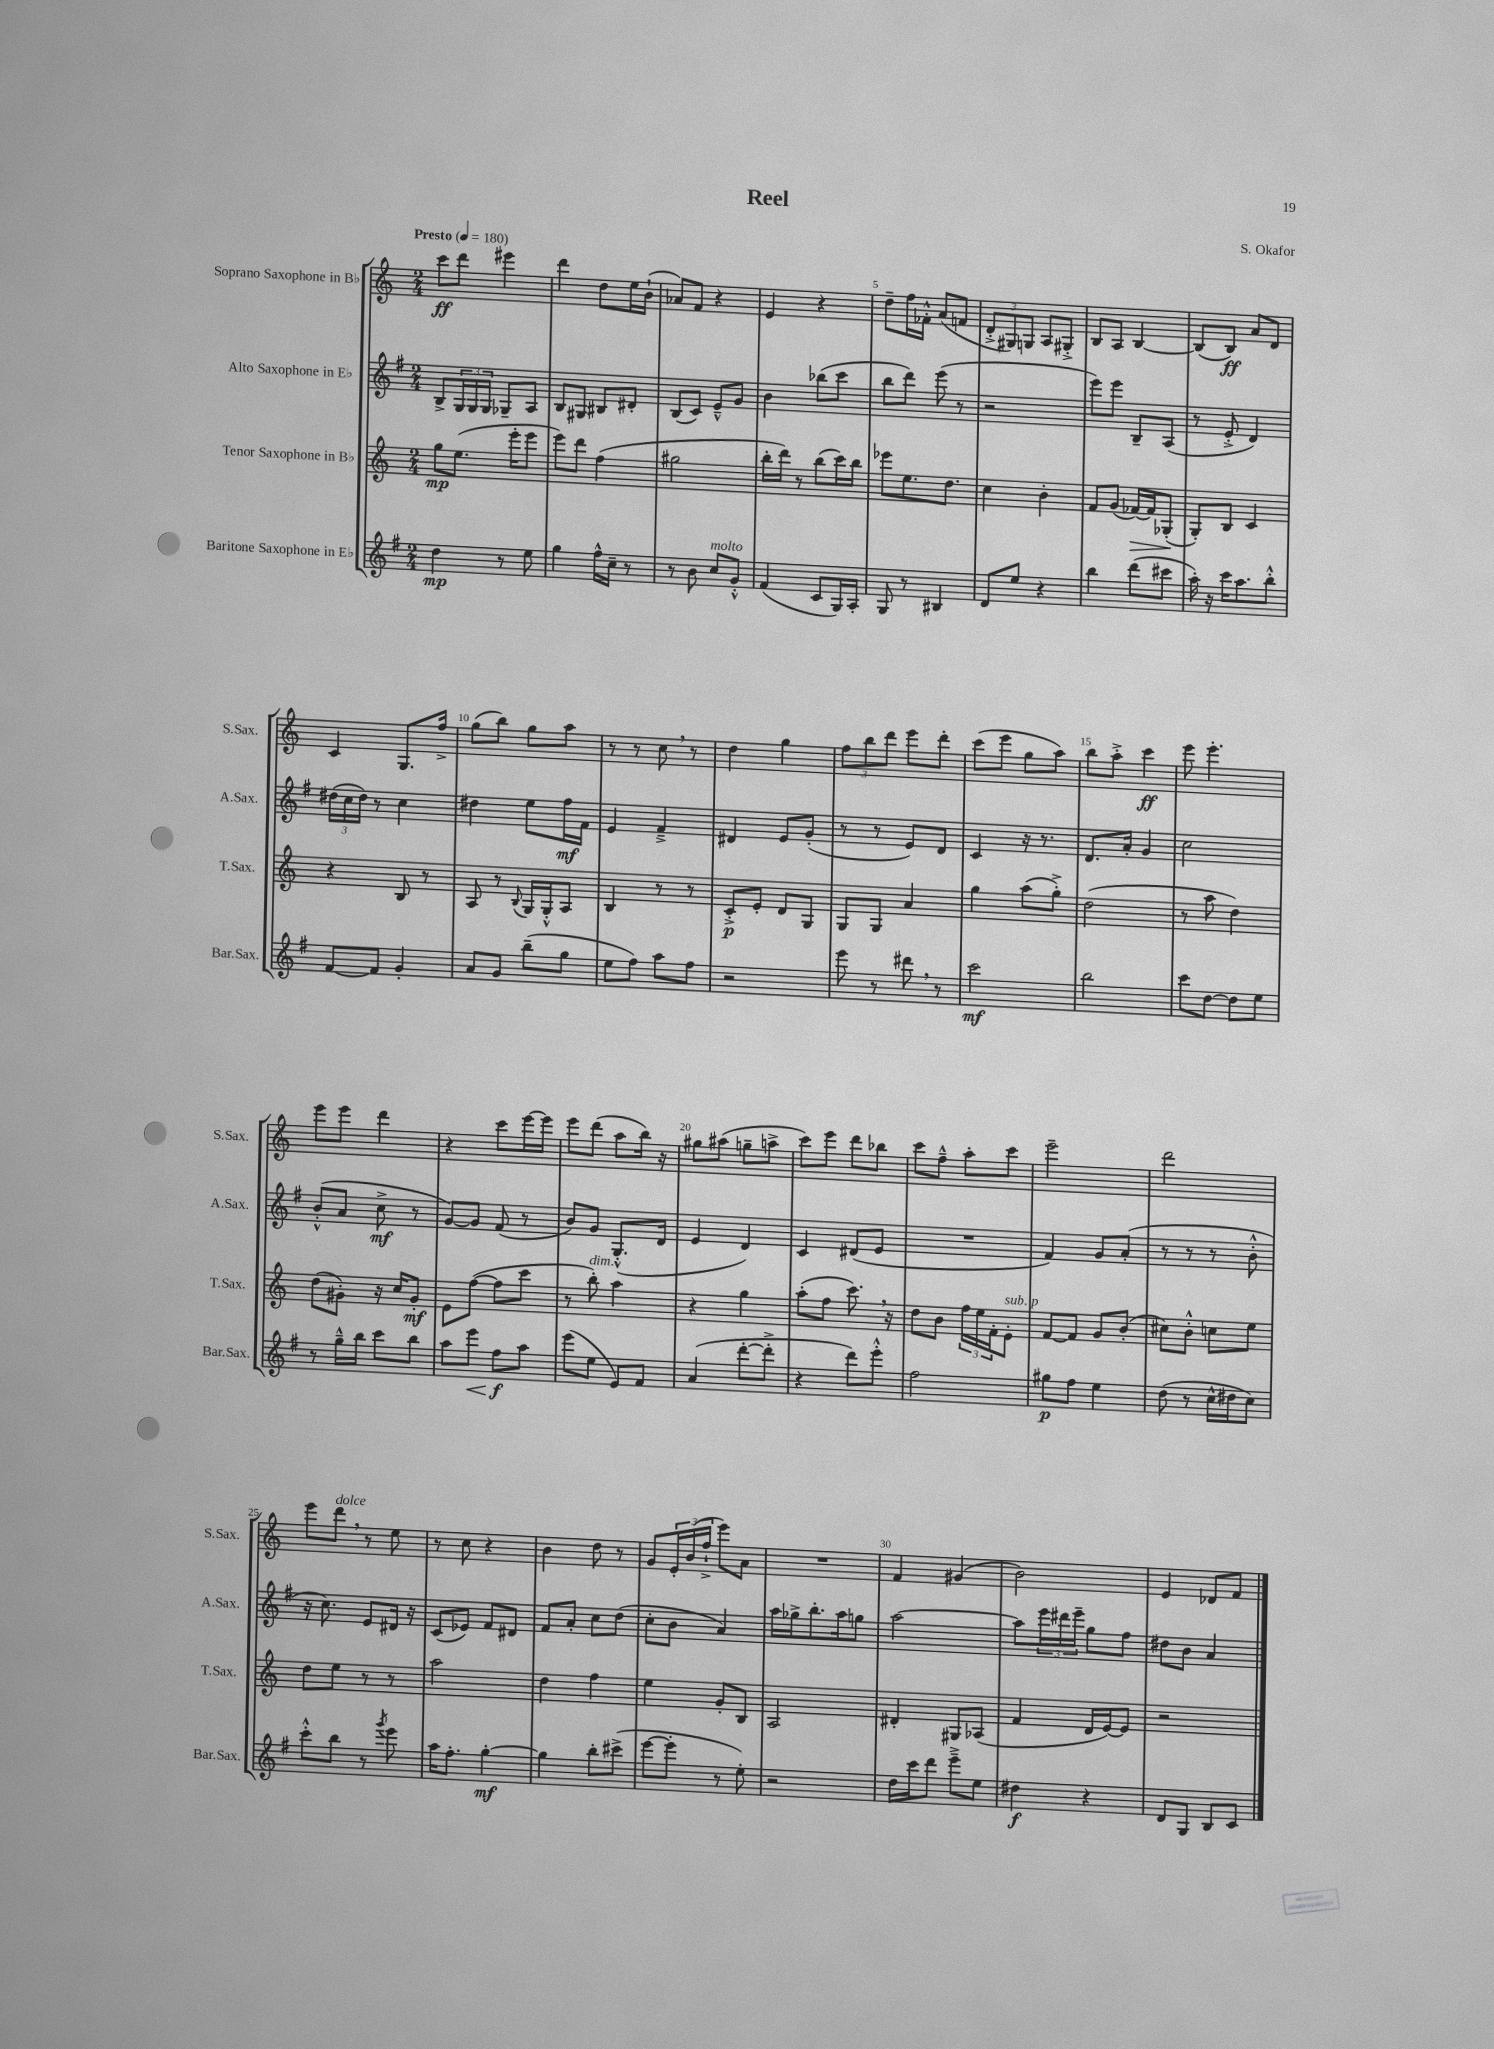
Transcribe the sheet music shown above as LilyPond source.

\header { title = "Reel" composer = "S. Okafor" }
<<
\new StaffGroup <<
\new Staff = "s0" \with { instrumentName = "Soprano Saxophone in Bb" shortInstrumentName = "S.Sax." } {
    \clef treble \key c \major \numericTimeSignature \time 2/4 \tempo "Presto" 4 = 180
    c'''8\ff d'''8 eis'''4 |
    d'''4 d''8 e''16 b'16-!( |
    aes'8) f'8 r4 |
    e'4 r4 |
    d''8-- f''16 fes'16-.-^ a'8( f'8 |
    \tuplet 3/2 { d'8-.-> gis8) g8 } a8 gis8-.-> |
    b8 a8 b4~ |
    b8( b8\ff) a'8 d'8 |
    c'4 g8. f''16-> |
    g''8( b''8) g''8 a''8 |
    r8 r8 c''8 \breathe r8 |
    d''4 g''4 |
    \tuplet 3/2 { f''8 b''8 d'''8 } e'''8 d'''8-. |
    c'''8( e'''8 g''8 a''8) |
    b''8 a''8-.-> c'''4\ff |
    e'''8 e'''4.-. |
    e'''8 e'''8 d'''4 |
    r4 c'''8 e'''16~ e'''16 |
    e'''8 d'''8( a''8 b''16) r16 |
    gis''8 ais''8( g''8-- a''8-> |
    c'''8) e'''8 d'''8 bes''8 |
    c'''8 f''8---^ a''8-. c'''8 |
    e'''2-- |
    d'''2 |
    e'''8 d'''8^\markup { \italic "dolce" } \breathe r8 e''8 |
    r8 c''8 r4 |
    b'4 d''8 r8 |
    g'8 \tuplet 3/2 { e'16-. b'16( f''16-!-> } e'''8) a'8 |
    R2 |
    f'4 gis'4( |
    b'2) |
    e'4 des'8 f'8 \bar "|." |
}
\new Staff = "s1" \with { instrumentName = "Alto Saxophone in Eb" shortInstrumentName = "A.Sax." } {
    \clef treble \key g \major \numericTimeSignature \time 2/4
    b8-> \tuplet 3/2 { g16 g16 g16 } ges8-- a8 |
    b8 gis8 bis8 dis'8-. |
    b8( c'8) e'8---^ g'8 |
    b'4 bes''8( c'''8 |
    b''8 d'''8) e'''8( r8 |
    r2 |
    e'''8) e'''8 b8-- a8( |
    r8 e'8-.-> d'4) |
    \tuplet 3/2 { dis''16( c''16 dis''16) } r8 c''4 |
    dis''4 e''8 fis''16\mf fis'16 |
    e'4 fis'4---> |
    dis'4 e'8 g'8-.( |
    r8 r8 e'8) d'8 |
    c'4 r16 r8. |
    d'8. a'16-. g'4 |
    c''2 |
    b'8-.-^( a'8 c''8->\mf r8 |
    g'8~) g'8 fis'8( r8 |
    b'8) g'8 g8.-.-^( d'16 |
    e'4 d'4) |
    c'4 dis'8( e'8 |
    R2 |
    fis'4) g'8 a'8-.( |
    r8 r8 r8 b'8-.-^ |
    r16 c''8.) e'8 dis'16 r16 |
    c'8( ees'8) fis'8 dis'8 |
    fis'8 a'8-. c''8 d''8( |
    c''8-. b'8 a'4) |
    a''16 ges''16-> b''8.-. a''16 g''8 |
    a''2~ |
    a''8 \tuplet 3/2 { e'''16 dis'''16 e'''16-- } g''8 fis''8 |
    dis''8 b'8 a'4 \bar "|." |
}
\new Staff = "s2" \with { instrumentName = "Tenor Saxophone in Bb" shortInstrumentName = "T.Sax." } {
    \clef treble \key c \major \numericTimeSignature \time 2/4
    g''8\mp e''8.( e'''16-. e'''8 |
    e'''8) d'''8 f''4( |
    gis''2 |
    b''16-. d'''16) r8 b''8( c'''16) b''16 |
    ees'''8 e''8. d''8. |
    c''4 b'4-. |
    f'8 g'8( fes'16~\>) fes'16 ges8-.\!( |
    g8-.) b8 c'4 |
    r4 b8 r8 |
    a8 r8 \appoggiatura { b8 } g16 g16-.-^ a8 |
    b4 r8 r8 |
    c'8-.->\p e'8-. d'8 g8 |
    g8 g8 a'4 |
    g''4 a''8( g''8-.->) |
    d''2( |
    r8 a''8 d''4) |
    d''8( gis'8-.) r16 c''16 gis'8-.\mf |
    e'8 f''8~( f''8 c'''8 |
    r8 b''8-.^\markup { \italic "dim." }) a''4 |
    r4 g''4 |
    a''8-.( f''8 c'''8.) \breathe r16 |
    d''8 b'8 \tuplet 3/2 { f''16 e''16 f'16-. } e'8-.^\markup { \italic "sub. p" } |
    f'8~ f'8 g'8 b'8-.( |
    cis''8) b'8-.-^ c''8 e''8 |
    d''8 e''8 r8 r8 |
    a''2 |
    d''4 f''4 |
    e''4 g'8-. b8 |
    a2 |
    dis'4-. gis8 aes8( |
    f'4 d'16 e'16~) e'8 |
    r2 \bar "|." |
}
\new Staff = "s3" \with { instrumentName = "Baritone Saxophone in Eb" shortInstrumentName = "Bar.Sax." } {
    \clef treble \key g \major \numericTimeSignature \time 2/4
    d''4\mp r8 e''8 |
    g''4 fis''16-^ c''16-- r8 |
    r8 b'8 c''8^\markup { \italic "molto" } g'8-.-^ |
    fis'4( c'8 g16) a16-. |
    g8 r8 bis4 |
    d'8 e''8 r4 |
    b''4 d'''8( cis'''8 |
    a''16-.) r16 c'''16 a''8. b''8-.-^ |
    fis'8~ fis'8 g'4-. |
    a'8 g'8 b''8--( g''8 |
    e''8 fis''8) a''8 fis''8 |
    r2 |
    e'''8 r8 dis'''8 \breathe r8 |
    c'''2\mf |
    b''2 |
    c'''8 d''8~ d''8 e''8 |
    r8 g''16---^ b''16 c'''8 b''8 |
    a''8 e'''8\< fis''8\f\! a''8 |
    e'''8( e''8 e'8) fis'8 |
    a'4( d'''8~-. d'''8-.-> |
    r4 d'''8) e'''8-.-^ |
    fis''2 |
    gis''8\p fis''8 e''4 |
    d''8( r8 c''16-^ dis''16 c''8) |
    c'''8-.-^ b''8 r8 \acciaccatura { g'''8 } e'''8 |
    a''16 fis''8.-. g''4~-.\mf |
    g''4 b''8-. cis'''8->( |
    e'''8~ e'''8-. r8 e''8-.) |
    r2 |
    d''16 c'''16 d'''8 e'''8---> e''8 |
    dis''4\f r4 |
    d'8 g8 b8 c'8 \bar "|." |
}
>>
>>
\layout { \context { \Score \override BarNumber.break-visibility = ##(#f #t #t) barNumberVisibility = #(every-nth-bar-number-visible 5) } }
